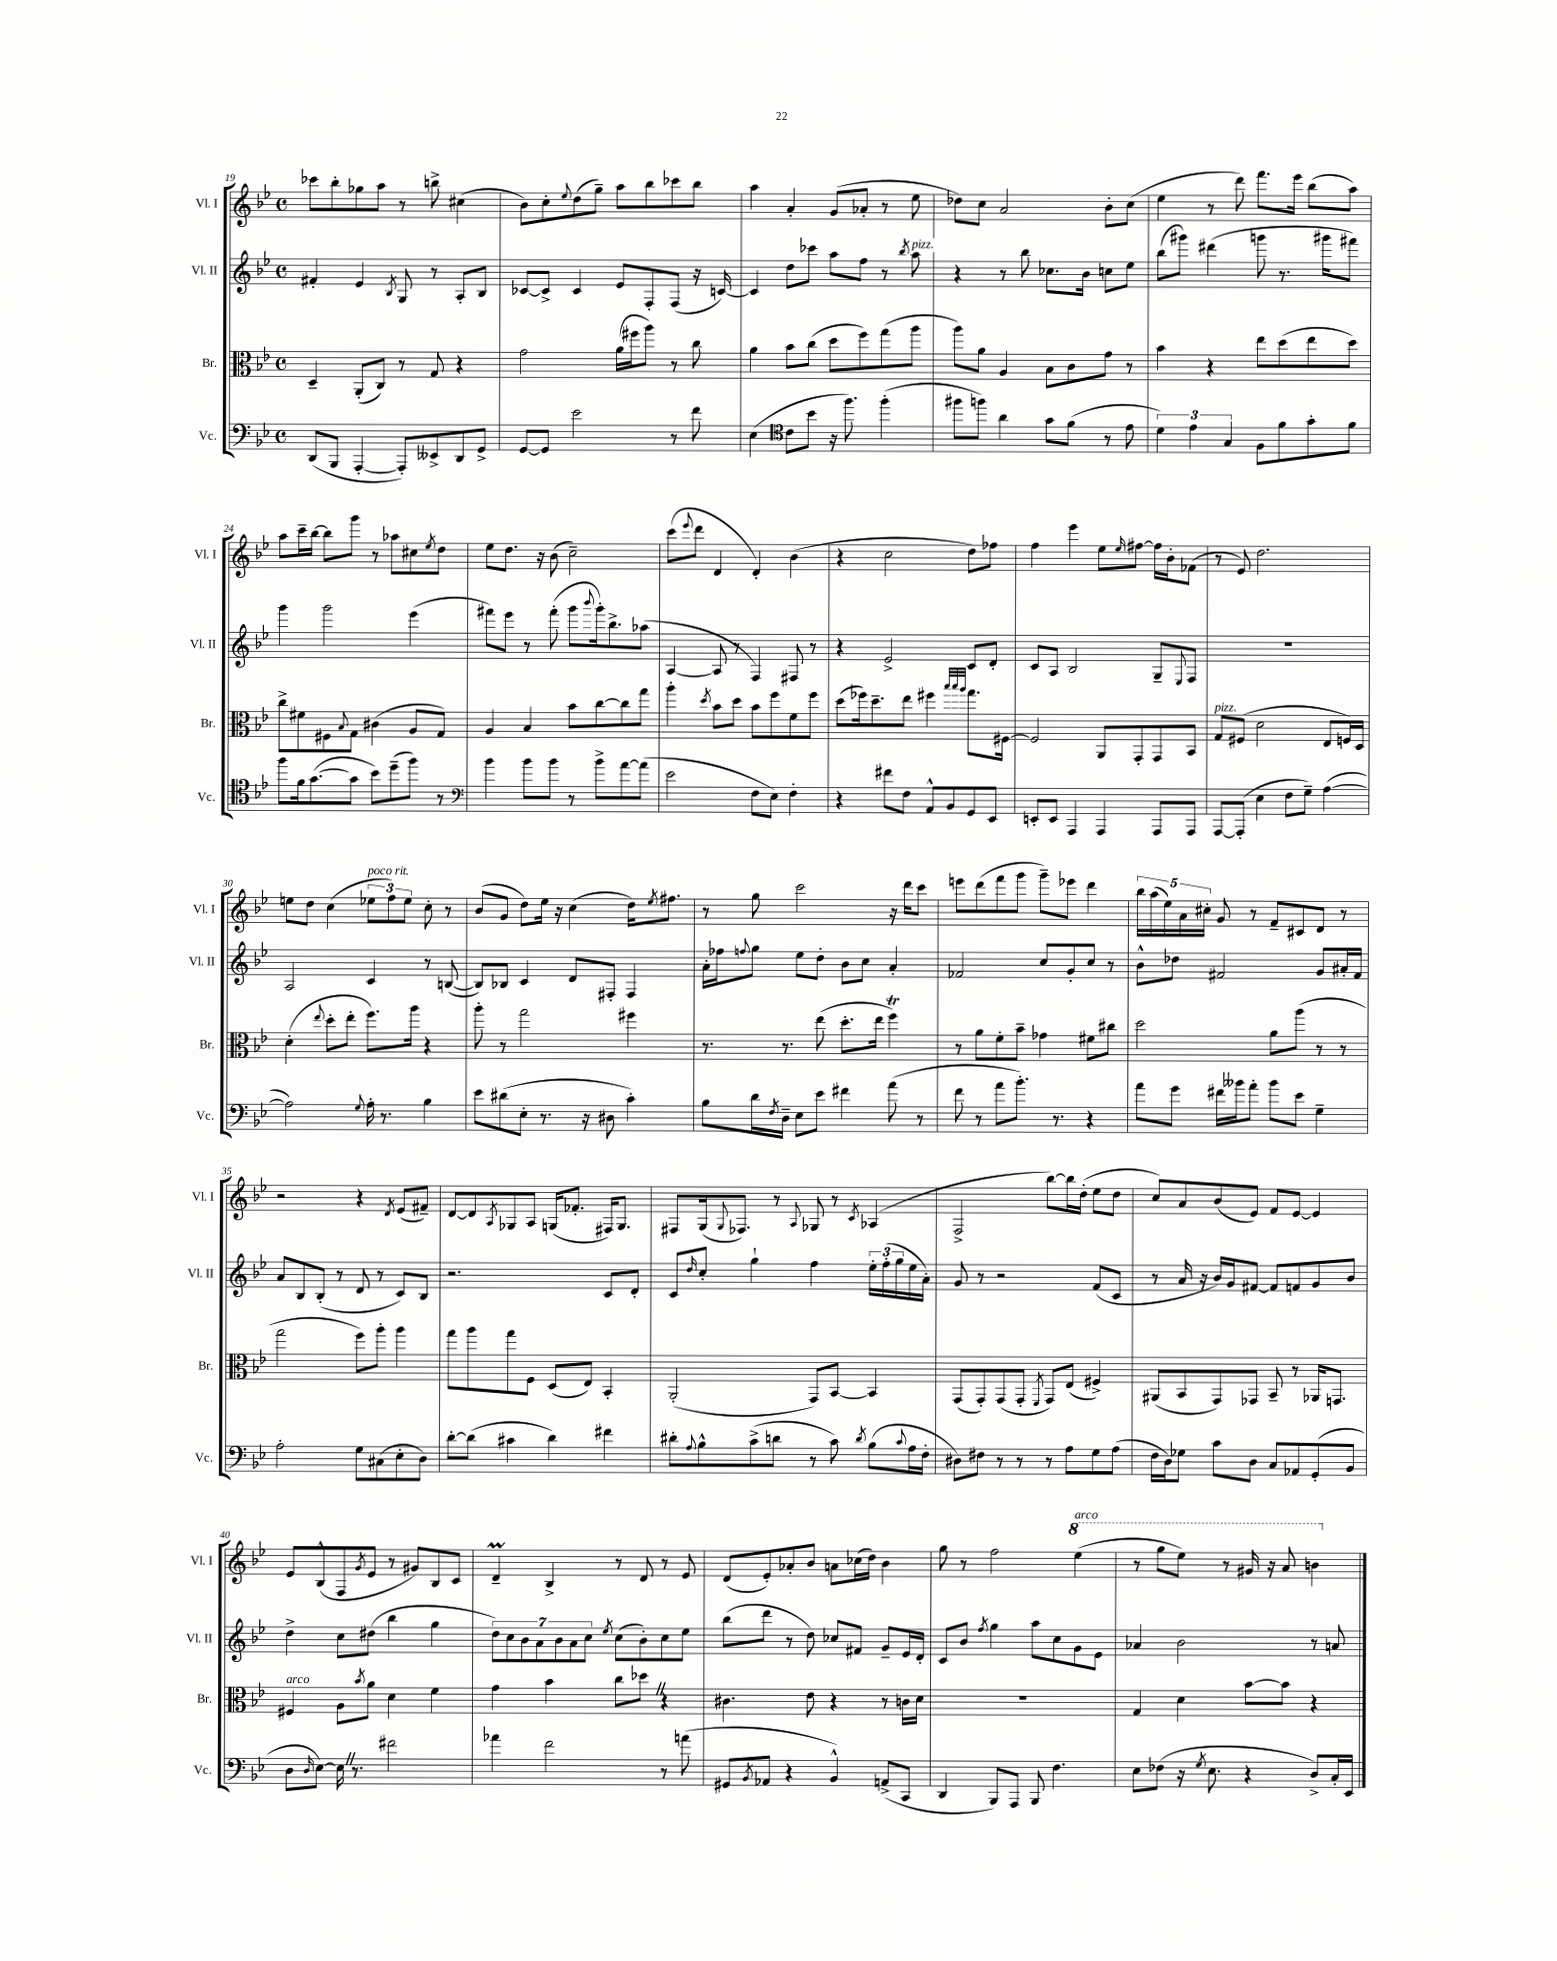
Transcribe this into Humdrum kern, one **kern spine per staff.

**kern	**kern	**kern	**kern
*staff4	*staff3	*staff2	*staff1
*clefF4	*clefC3	*clefG2	*clefG2
*k[b-e-]	*k[b-e-]	*k[b-e-]	*k[b-e-]
*M4/4	*M4/4	*M4/4	*M4/4
*met(c)	*met(c)	*met(c)	*met(c)
(8DD	4D~	4f#'	8ccc-
8BBB-	.	.	8bb-'
[4AAA'	(8AA'	4e-	8gg-
.	8C)	.	8aa
.	.	8qB-	.
8AAA'])	8r	8G	8r
8EE--^	8G	8r	8bb^
8DD	4r	8A'	(4cc#
8GG^	.	8B-	.
=	=	=	=
[8GG	2g	[8c-	8b-)
8GG]	.	8c-^]	8cc'
.	.	.	8qqee-
2e-	.	4c-	(8dd
.	.	.	8gg~)
.	(16a	8e-	8aa
.	16ff#	.	.
.	8aa)	8F'	8bb-
8r	8r	(8F	8ccc-
8f	8cc	16r	8bb-
.	.	[16c)	.
=	=	=	=
(4E-	4a	4c]	4aa
*clefC4	*	*	*
8c	8b-	8dd	4a'
8b-	(8cc	8ccc-	.
16r	8dd	8aa	(8g
8.ff)	.	.	.
.	8ff)	8ff	8a-'
(4ff'	(8gg	8r	8r
.	.	8qbb-	.
.	8aa	8aa	8ee-
=	=	=	=
8ff#	8aa)	4r	8dd-)
8ff)	8a	.	8cc
4a	4A	8r	2a
.	.	8bb-	.
8g	8B-	8.cc-	.
(8f	8c	.	.
.	.	16b-	.
8r	8g	8cc	8b-'
8e-	8r	8ee-	(8cc
=	=	=	=
6d)	4b-	(8bb-	4ee-
.	.	8ggg#)	.
6e-	.	.	.
.	4r	(4ddd#	8r
6G	.	.	.
.	.	.	8ddd)
8F	8ee-	8ggg	8.fff
8f	(8dd	8.r	.
.	.	.	16eee-
8g'	8ee-	.	(8bb-
.	.	16ggg#	.
8f	8dd)	8fff#)	8aa)
=	=	=	=
8ff	8cc^	4ggg	8aa
16f	8f#	.	16ccc~
([8.g	.	.	[16bb-
.	8F#	2ggg	8bb-]
.	8qqB-	.	.
8g]	8G	.	8ggg
8b-)	(4c#	.	8r
(8dd~	.	.	8aa-
8ff)	8A	(4eee-	8cc#
.	.	.	8qee-
8r	8G)	.	8dd
=	=	=	=
*clefF4	*	*	*
4b-	4A	8fff#)	8ee-
.	.	8eee-	8.dd
8b-	4B-	8r	.
.	.	.	16r
8b-	.	(8fff#'	(8b-
8r	8b-	8ggg	2cc~)
.	.	8qqbbb-	.
8b-^	[8cc	16ggg')	.
.	.	8.bb-^	.
[8a	8cc]	.	.
(8a]	8gg	(8aa-	.
=	=	=	=
2e-	4aa'	[4A	(8ccc
.	.	.	8qqeee-
.	.	.	8ddd
.	8qdd	.	.
.	8b-	8A]	4d
.	8dd	8r	.
8F	8b-	4F)	4d')
8E-)	8ff	.	.
4F'	8f	8F#	(4b-
.	8ff	8r	.
=	=	=	=
4r	(8dd	4r	4r
.	16ff-)	.	.
.	8.dd~	.	.
8f#	.	2e-^	2cc
8F	8ee-	.	.
8AA^^	4ff#	.	.
8BB-	.	.	.
.	32qqbb-	.	.
.	32qqbb-	.	.
.	32qqaa	.	.
8GG	8.gg	8c	8dd)
8EE-	.	8d'	8ff-
.	[16F#	.	.
=	=	=	=
8EE'	2F#]	8c	4ff
8EE	.	8A	.
4AAA	.	2B-	4eee-
4AAA	8AA	.	8ee-
.	.	.	16qqee-
.	8GG'	.	[8ff#
8AAA	8GG	8G~	16ff#]
.	.	.	16b-'
.	.	8qqE-	.
8AAA	8BB-	8F	(8f-
=	=	=	=
[8AAA	8G	1r	8r
(8AAA']	(8F#	.	8e-)
4E-	2d	.	2.dd
8F	.	.	.
8G~)	.	.	.
([4A	8E-	.	.
.	16F)	.	.
.	16D	.	.
=	=	=	=
2A])	(4d'	2A	8ee
.	.	.	8dd
.	8qqee-	.	.
.	8dd'	.	(4cc
.	8ee-'	.	.
8qqG	.	.	.
16A'	8.ff)	4c	12ee-
8.r	.	.	.
.	.	.	12ff)
.	.	.	12ee-
.	16aa	.	.
4B-	4r	8r	8cc'
.	.	([8B	8r
=	=	=	=
8e-	8aa'	8B])	(8b-
(8d#	8r	8B-	8g
8E-'	2gg	4c	8dd)
8.r	.	.	16ee-
.	.	.	16r
.	.	8d	(4cc
16r	.	.	.
8D#	.	8F#'	.
4c')	4ff#	4F#	16dd)
.	.	.	8qee-
.	.	.	8.ff#
=	=	=	=
8B-	8.r	16a'	8r
.	.	16ff-	.
.	.	8qqff	.
16d	.	8gg	8gg
8qF	.	.	.
16D~	8.r	.	.
8E-	.	8ee-	2ccc
8e-	(8ee-	8dd'	.
4f#	8.dd'	8b-	.
.	.	8cc	.
.	16ee-	.	.
(8a	4ff)	4a'	16r
.	.	.	16ddd
8r	.	.	8ccc
=	=	=	=
8f	8r	2f-	8eee
8r	8a	.	(8ddd
8a	8f'	.	8fff
8.b-')	8b-~	.	8ggg
.	4g-	8cc	8ggg~)
8.r	.	.	.
.	.	8g'	8eee-
4r	8f#	8cc	4ddd
.	8cc#	8r	.
=	=	=	=
8a	2dd	8b-^^	20bb-
.	.	.	(20aa
.	.	.	20ee-)
8g	.	8dd-	.
.	.	.	20a
.	.	.	20cc#'
16f#	.	2f#	8g
16b--	.	.	.
8a'	.	.	8r
8b--	8a	.	8f~
8e-	(8aa	.	8c#
4G~	8r	8g	8d
.	8r	16a#'	8r
.	.	16f#	.
=	=	=	=
2A'	2gg	8a	2r
.	.	8B-	.
.	.	(8B-'	.
.	.	8r	.
8G	8ff)	8d	4r
(8C#	8aa'	8r	.
.	.	.	8qd
8E-'	4aa	8c)	(8e-
8D)	.	8B-	8f#~)
=	=	=	=
[8d'	8gg	2.r	[8d
(8d]	8aa	.	8d]
.	.	.	8qA
4c#	8gg	.	8G-
.	8F	.	8A
4d)	(8D	.	(16G
.	.	.	8.f-'
.	8E-)	.	.
4f#	4BB-'	8c	16F#)
.	.	.	8.G
.	.	8d'	.
=	=	=	=
8d#'	(2AA'	8c	8F#
8qqA	.	16qqdd	.
8B-^^	.	8cc'	(16G
.	.	.	8qqG
.	.	.	8.F-)
(8c^	.	4gg`	.
8d	.	.	8r
.	.	.	8qqA
8r	8GG)	4ff	8G-
8c)	[8BB-	.	8r
8qd	.	.	8qc
(8B-	4BB-]	24ee-'	(4A-
.	.	(24ff'	.
.	.	24gg	.
8qqc	.	.	.
16A	.	16ee-	.
16F'	.	16a')	.
=	=	=	=
8D#)	(8GG	8g	2F^
8F#	8GG')	8r	.
8r	(8GG	2r	.
8r	8GG'	.	.
.	8qFF	.	.
8r	8GG)	.	[8bb-)
8A	(8E-	.	16bb-]
.	.	.	(16dd'
8G	4F#^)	(8f	8ee-
(8A	.	8c	8dd
=	=	=	=
16F	(8AA#	8r	8cc)
16D)	.	.	.
8G-	8BB-	16a	8a
.	.	16r	.
8c	8GG)	16b-)	(8b-
.	.	16g	.
8D	8GG-	[8f#	8e-)
8C	8BB-~	8f#]	8f
8AA-	8r	8f	[8e-
(8GG'	16AA-	8g	4e-]
.	8.GG	.	.
8BB-	.	8b-	.
=	=	=	=
8D	4F#	4dd^	8e-
16qqD	.	.	.
[8E-)	.	.	(8B-^^
16E-]	8A	8cc	8F
8.r	.	.	.
.	8qb-	.	8qg
.	8a	(8dd#	8e-
2f#	4d	4bb-	8r
.	.	.	8g#)
.	4f	4gg	8B-
.	.	.	8c
=	=	=	=
4a-	4g	14dd)	4d~
.	.	14cc	.
.	.	14b-	.
.	.	14a	.
2f	4b-	.	4B-^
.	.	14b-	.
.	.	14a	.
.	.	14cc	.
.	.	8qee-	.
.	8cc	(8cc	8r
.	8dd-	8b-')	8d
8r	4r	8cc	8r
(8a	.	8ee-	8e-
=	=	=	=
8GG#	4.c#	(8bb-	(8d
8qBB-	.	.	.
8AA-	.	8ddd	8e-')
4r	.	8r	8a-'
.	8e-	8dd)	8b-
4BB-^^)	4r	8cc-	8a
.	.	8f#	(16cc-
.	.	.	16dd)
(8AA^	8r	8g~	4b-
8CC	16c	16e-	.
.	16d	16d'	.
=	=	=	=
4DD	1r	8c	8gg
.	.	8b-	8r
.	.	8qff	.
8BBB-)	.	4gg	2ff
8AAA	.	.	.
8BBB-	.	8aa	.
4.F	.	8cc	.
.	.	8g	(4eee-
.	.	8e-	.
=	=	=	=
8E-	4G	4a-	8r
(8F-	.	.	8ggg
16r	4d	2b-	8eee-)
8qG	.	.	.
8.E-	.	.	.
.	.	.	8r
4r	[8b-	.	16gg#
.	.	.	16r
.	8b-]	.	8aa
8D^)	4r	8r	4bb
16C'	.	8a	.
16EE-	.	.	.
==	==	==	==
*-	*-	*-	*-
